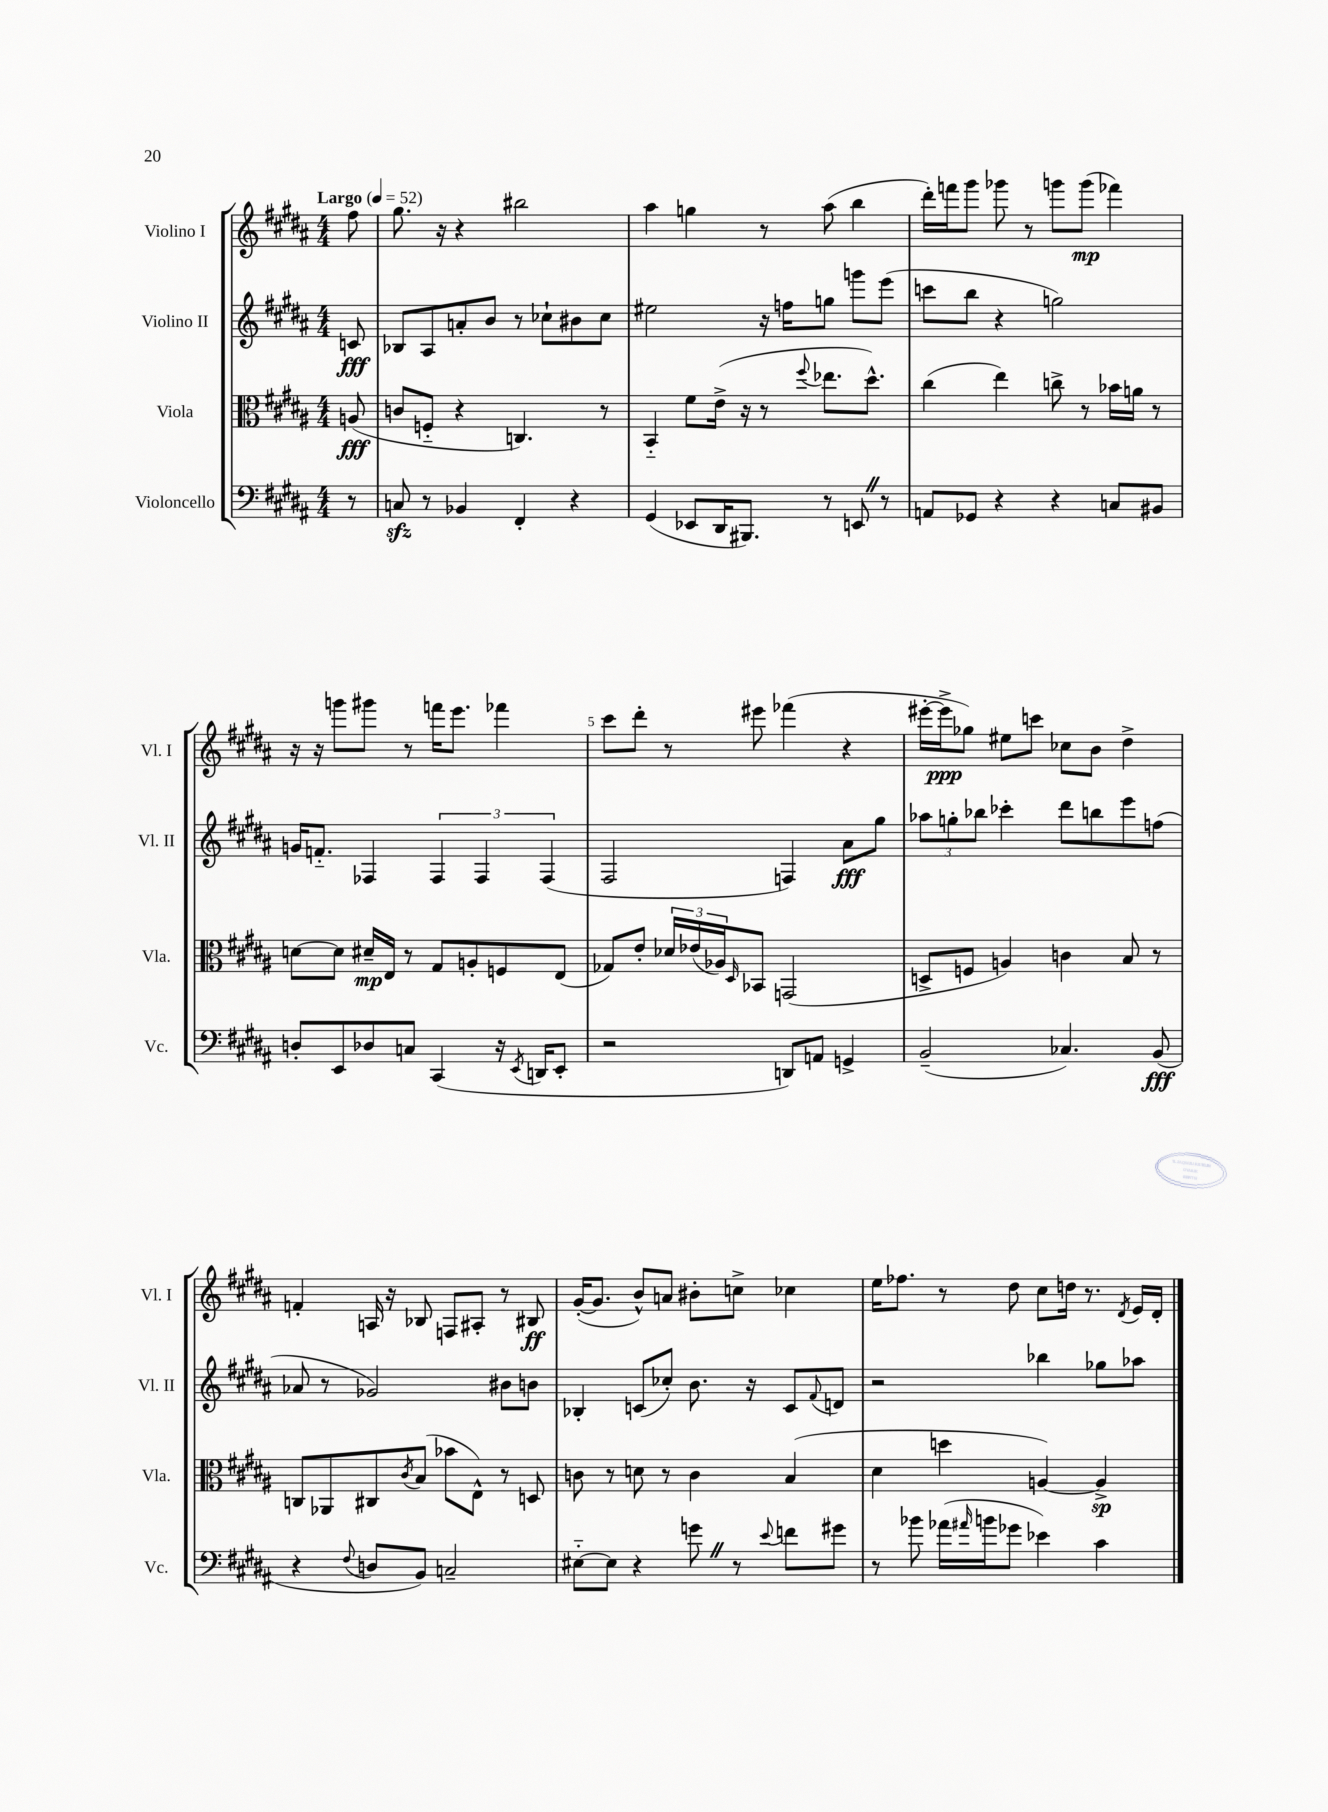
<<
\new StaffGroup <<
\new Staff = "s0" \with { instrumentName = "Violino I" shortInstrumentName = "Vl. I" } {
    \clef treble \key b \major \numericTimeSignature \time 4/4 \partial 8 \tempo "Largo" 4 = 52
    fis''8 |
    gis''8. r16 r4 bis''2 |
    ais''4 g''4 r8 ais''8( b''4 |
    dis'''16-.) f'''16 gis'''8 ges'''8 r8 g'''8 g'''8\mp( fes'''4) |
    r16 r16 g'''8 gis'''8 r8 f'''16 e'''8. fes'''4 |
    cis'''8 dis'''8-. r8 eis'''8 fes'''4( r4 |
    eis'''16~-. eis'''16->\ppp ges''8) eis''8 c'''8 ces''8 b'8 dis''4-> |
    f'4-. a16 r16 bes8 f8 ais8-. r8 bis8\ff |
    gis'16~-.( gis'8. b'8-^) a'8 bis'8-. c''8-> ces''4 |
    e''16 fes''8. r8 dis''8 cis''8 d''16 r8. \acciaccatura { dis'8 } e'16 dis'16-. \bar "|." |
}
\new Staff = "s1" \with { instrumentName = "Violino II" shortInstrumentName = "Vl. II" } {
    \clef treble \key b \major \numericTimeSignature \time 4/4 \partial 8
    c'8\fff |
    bes8 ais8 a'8-. b'8 r8 ces''8-! bis'8 ces''8 |
    eis''2 r16 f''16 g''8 g'''8 e'''8( |
    c'''8 b''8 r4 g''2) |
    g'16 f'8.-_ fes4 \tuplet 3/2 { fes4 fes4 fes4( } |
    fis2 f4) ais'8\fff gis''8 |
    \tuplet 3/2 { aes''8 g''8-. bes''8 } ces'''4-. dis'''8 b''8 e'''8 f''8( |
    aes'8 r8 ges'2) bis'8 b'8 |
    bes4-. c'8( ces''8-.) b'8. r16 c'8 \appoggiatura { fis'8 } d'8 |
    r2 bes''4 ges''8 aes''8 \bar "|." |
}
\new Staff = "s2" \with { instrumentName = "Viola" shortInstrumentName = "Vla." } {
    \clef alto \key b \major \numericTimeSignature \time 4/4 \partial 8
    a8\fff( |
    c'8 f8-_ r4 c4.) r8 |
    b,4-_ fis'8 e'16->( r16 r8 \appoggiatura { fis''8 } ees''8. dis''8.-^) |
    cis''4( e''4) c''8-> r8 bes'16 a'16 r8 |
    d'8~ d'8 dis'16--\mp e16 r8 gis8 a8-. f8 e8( |
    ges8) e'8-. \tuplet 3/2 { des'16 ees'16( aes16) } \grace { dis16 } bes,8 g,2( |
    d8-> f8 a4) c'4 b8 r8 |
    c8 aes,8 cis8 \acciaccatura { cis'8 } b8( bes'8 e8-^) r8 d8 |
    c'8 r8 d'8 r8 c'4 b4( |
    dis'4 d''4 a4~) a4->\sp \bar "|." |
}
\new Staff = "s3" \with { instrumentName = "Violoncello" shortInstrumentName = "Vc." } {
    \clef bass \key b \major \numericTimeSignature \time 4/4 \partial 8
    r8 |
    c8\sfz r8 bes,4 fis,4-. r4 |
    gis,4( ees,8 dis,16 bis,,8.) r8 e,8 \once \override BreathingSign.text = \markup { \musicglyph "scripts.caesura.straight" } \breathe r8 |
    a,8 ges,8 r4 r4 c8 bis,8 |
    d8-. e,8 des8 c8 cis,4( r16 \acciaccatura { e,8 } d,16 e,8-. |
    r2 d,8) a,8 g,4-> |
    b,2--( ces4.) b,8\fff( |
    r4 \appoggiatura { fis8 } d8 b,8) c2-- |
    eis8~-_ eis8 r4 g'8 \once \override BreathingSign.text = \markup { \musicglyph "scripts.caesura.straight" } \breathe r8 \appoggiatura { e'8 } f'8 gis'8 |
    r8 bes'8 aes'16( \grace { ais'16 } b'16 ges'8 ees'4) cis'4 \bar "|." |
}
>>
>>
\layout { \context { \Score \override BarNumber.break-visibility = ##(#f #t #t) barNumberVisibility = #(every-nth-bar-number-visible 5) } }
